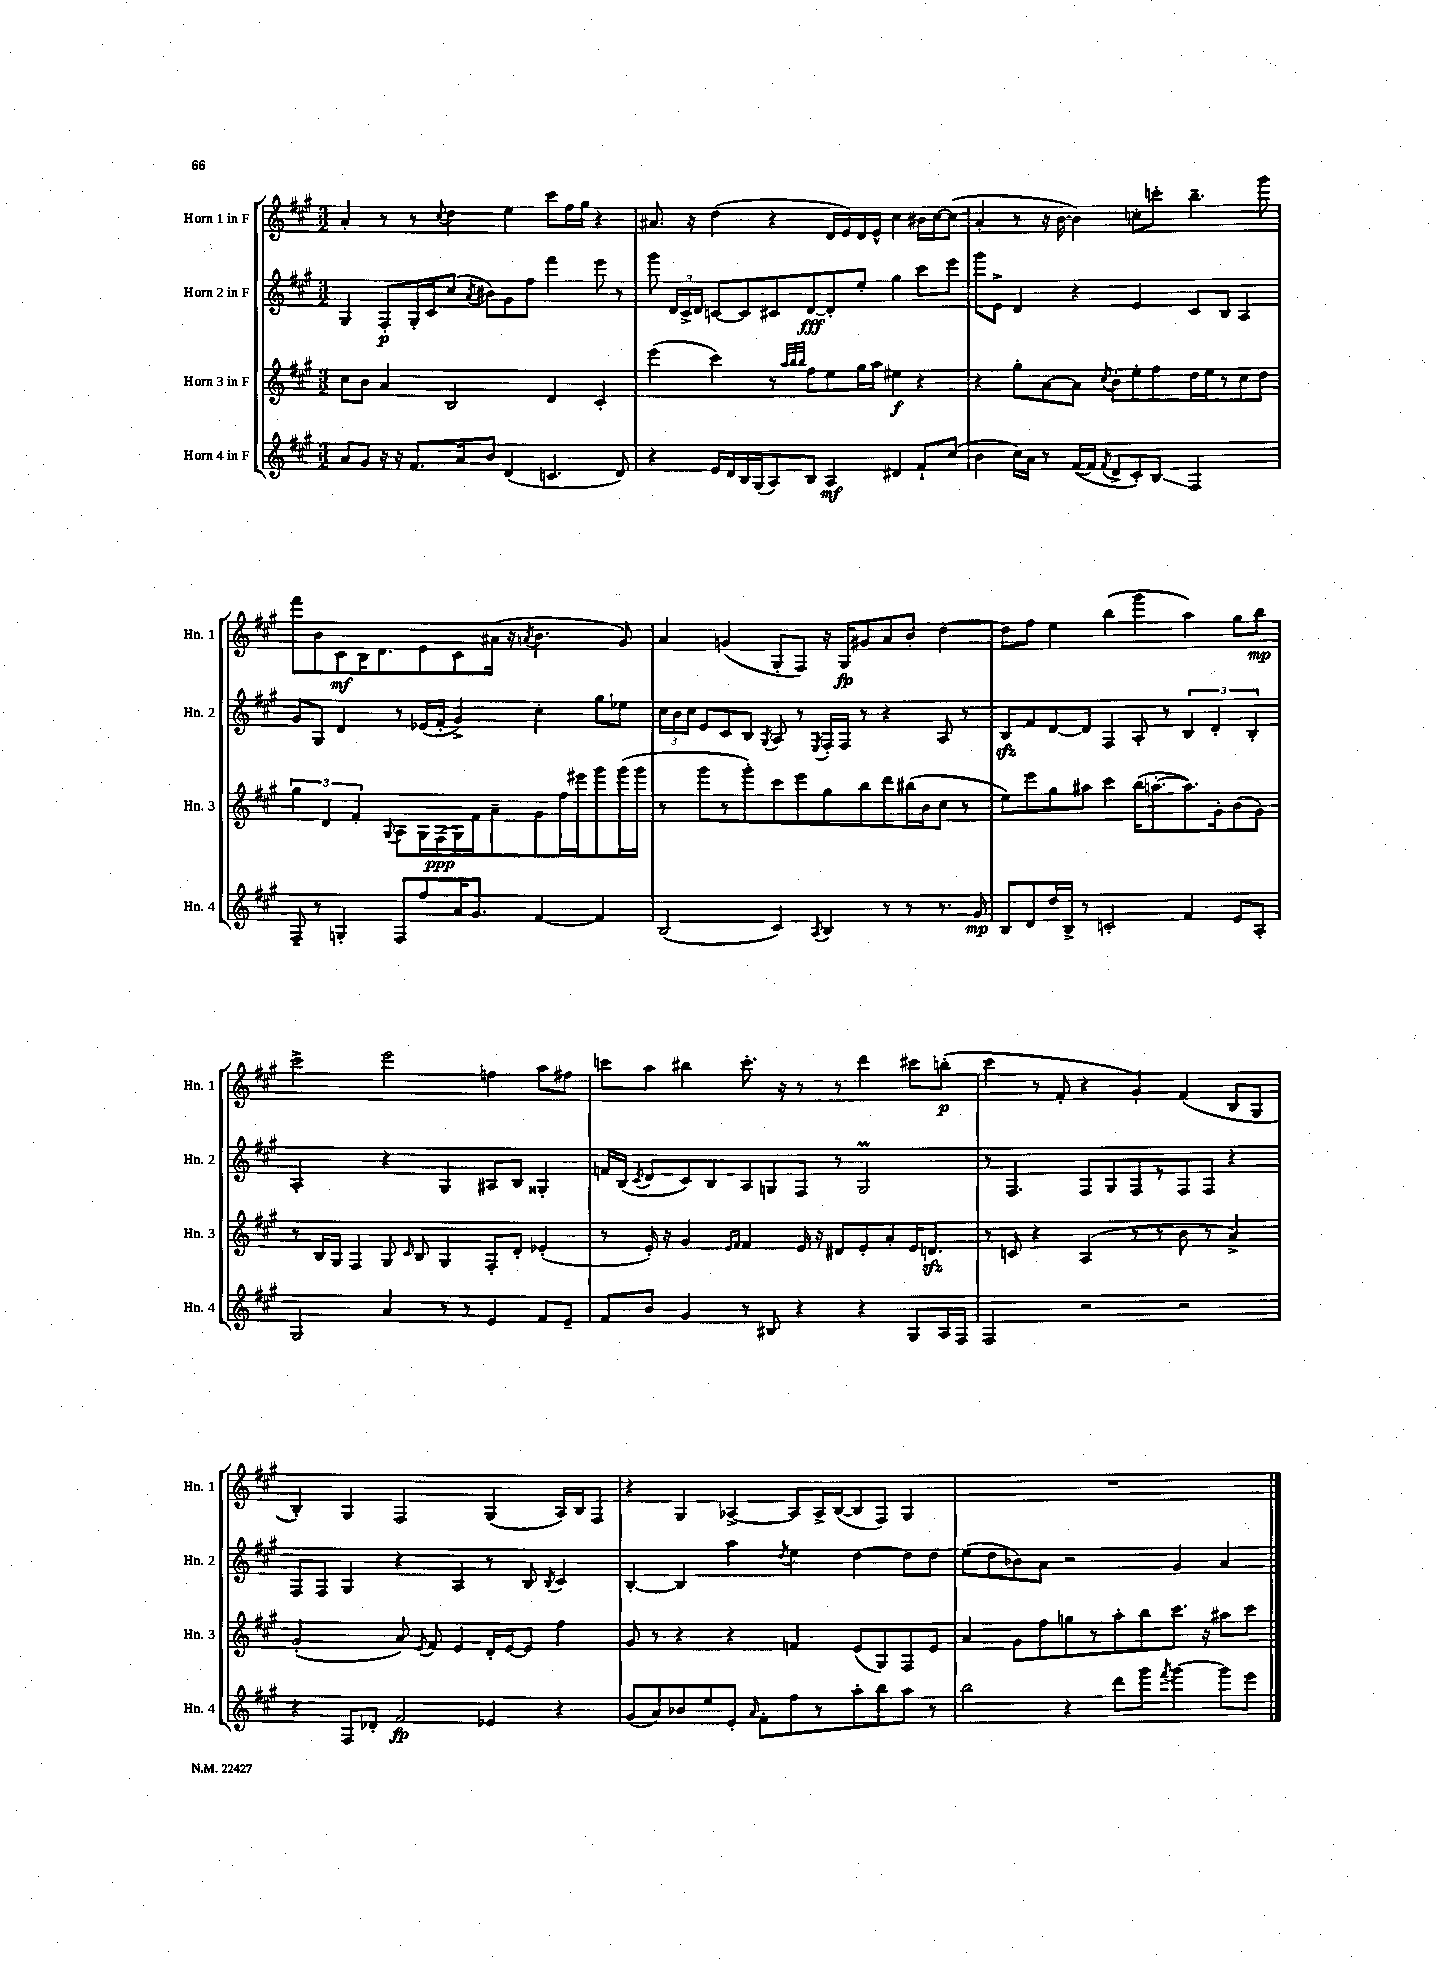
<<
\new StaffGroup <<
\new Staff = "s0" \with { instrumentName = "Horn 1 in F" shortInstrumentName = "Hn. 1" } {
    \clef treble \key a \major \numericTimeSignature \time 3/2
    \autoBeamOff a'4-. r8 r8 \appoggiatura { cis''8 } d''4 e''4 cis'''8[ fis''16 gis''16] r4 |
    ais'8. r16 d''4( r4 d'16[ e'16) d'16 e'16]-^ cis''4 bis'16[ cis''16~ cis''8]( |
    a'4-. r8 r16 b'16~ b'4) c''8[-. c'''8]-. b''4.-- gis'''8 |
    fis'''8[ b'8 cis'8\mf b16 d'8. e'8 cis'8 ais'16]( r16 \acciaccatura { a'8 } b'4. gis'8) |
    a'4 g'4( gis8[-. fis8]) r16 gis16[\fp gis'8 a'8 b'8]-. d''4~ |
    d''8[ fis''8] e''4 b''4( gis'''4 a''4) gis''8[ b''8]\mp |
    cis'''2-> e'''2 f''4 a''8[ fis''8] |
    c'''8[ a''8] bis''4 c'''8.-. r16 r8 r8 d'''4 cis'''8[ b''8]-.\p( |
    cis'''4 r8 fis'8-. r4 gis'4-.) fis'4( b8[ gis8] |
    b4-.) gis4 fis2 gis4( a16[) b16 fis8] |
    r4 gis4 aes4~-> aes8[ aes16-> b16~( b8 fis8]) gis4 |
    R1. \bar "|." |
}
\new Staff = "s1" \with { instrumentName = "Horn 2 in F" shortInstrumentName = "Hn. 2" } {
    \clef treble \key a \major \numericTimeSignature \time 3/2
    \autoBeamOff gis4 fis8[-.\p gis16-. cis'16 cis''8]( \acciaccatura { a'8 } bis'8[) gis'8 fis''8] fis'''4 e'''8 r8 |
    gis'''8 \tuplet 3/2 { d'16[ cis'16-> d'16] } c'8[~ c'8 cis'8 d'8~\fff d'8-. e''8]-. gis''4 cis'''8[ e'''8] |
    gis'''8[ e'8]-> d'4 r4 e'4 cis'8[ b8] a4 |
    gis'8[ gis8] d'4 r8 ees'16[( fis'16]-. gis'4->) cis''4-. gis''8[ ees''8] |
    \tuplet 3/2 { cis''16[ b'16 cis''16] } e'8[ cis'8 b8] \acciaccatura { gis8 } a8 r8 \acciaccatura { e8 } fis16[-. fis16] r8 r4 a8 r8 |
    b8[\sfz fis'8 d'8~ d'8] fis4 a8-. r8 \tuplet 3/2 { b4 d'4-. b4-. } |
    a2-. r4 gis4 ais8[ b8] gisis4-. |
    f'16[ b16]( \acciaccatura { cis'8 } d'8[ cis'8) b8 a8 g8 fis8] r8 g2\prall |
    r8 fis4. fis8[ gis8 fis8 r8 fis8 fis8] r4 |
    fis8[ fis8] gis4 r4 a4 r8 b8 \acciaccatura { b8 } cis'4 |
    b4~-. b4 a''4 \acciaccatura { d''8 } e''4 d''4~ d''8[ d''8] |
    e''8[( d''8 bes'8) a'8] r2 gis'4 a'4 \bar "|." |
}
\new Staff = "s2" \with { instrumentName = "Horn 3 in F" shortInstrumentName = "Hn. 3" } {
    \clef treble \key a \major \numericTimeSignature \time 3/2
    \autoBeamOff cis''8[ b'8] a'4 b2 d'4 cis'4-. |
    e'''4( cis'''4) r8 \grace { a''32[ b''32 b''32] } fis''8[ e''8 gis''16 a''16] eis''4\f r4 |
    r4 gis''8[-. a'8~ a'8] \acciaccatura { cis''8 } b'8[-. e''8-. fis''8 d''16 e''16 r8 cis''8 d''8] |
    \tuplet 3/2 { gis''4 d'4 fis'4-. } \appoggiatura { gis8 } a8[ gis16 fis16\ppp( gis16) fis'16 a'8-- gis'8 fis''16 eis'''16 gis'''8 gis'''16( gis'''16] |
    r8 gis'''8[ r8 gis'''8-.) cis'''8 e'''8 gis''8 b''8 d'''8 bis''16( b'16 cis''8] r8 |
    e''8[) e'''8 gis''8 ais''8] cis'''4 b''16[( a''8.~-. a''8.) gis'16-. b'8( gis'8]) |
    r8 b16[ gis16] fis4 gis8 \grace { cis'16 } b8 gis4 fis8[-. d'8]-. ees'4-.( |
    r8 e'16-.) r16 gis'4 \grace { e'16[ fis'16] } fis'4 e'16 r16 dis'8[ e'8-. a'8-. e'16 d'8.]\sfz |
    r8 c'8 r4 a4( r8 r8 b'8 r8 a'4->) |
    gis'2-.( a'8) \acciaccatura { e'8 } fis'8 e'4 d'16[-. e'16~ e'8] fis''4 |
    gis'8 r8 r4 r4 f'4 e'8[( gis8) fis8 e'8] |
    a'4 gis'8[ fis''8 g''8 r8 a''8-. b''8 cis'''8.] r16 ais''8[ cis'''8] \bar "|." |
}
\new Staff = "s3" \with { instrumentName = "Horn 4 in F" shortInstrumentName = "Hn. 4" } {
    \clef treble \key a \major \numericTimeSignature \time 3/2
    \autoBeamOff a'8[ gis'8] r16 r16 fis'8.[ a'16 b'8] d'4( c'4. d'8) |
    r4 e'16[ d'16 b16 gis16( a8) b8] a4\mf dis'4 fis'8[-! cis''8]( |
    b'4 cis''16[) a'16] r8 fis'16[~( fis'16] \acciaccatura { fis'8 } d'8[-> cis'8-.) b8]\glissando fis2 |
    fis8-- r8 g4-. fis8[ fis''8 a'16 gis'8.] fis'4~ fis'4 |
    b2( cis'4) \acciaccatura { a8 } b4 r8 r8 r8. gis'16\mp |
    b8[ d'8 d''16 b16]-> r8 c'2-. fis'4 e'8[ a8]-. |
    gis2 a'4 r8 r8 e'4 fis'8[ e'8]-- |
    fis'8[ b'8] gis'4 r8 bis8 r4 r4 gis8[ a16 fis16] |
    fis2 r2 r2 |
    r4 fis8[ des'8]-. fis'2\fp ees'4 r4 |
    gis'8[( a'8) bes'8 e''8 e'8]-. \grace { a'16 } fis'8[-. fis''8 r8 a''8-. b''8 a''8] r8 |
    b''2 r4 d'''8[ gis'''8] \acciaccatura { fis'''8 } gis'''4~ gis'''8[ e'''8] \bar "|." |
}
>>
>>
\layout { \context { \Score \remove "Bar_number_engraver" } }
